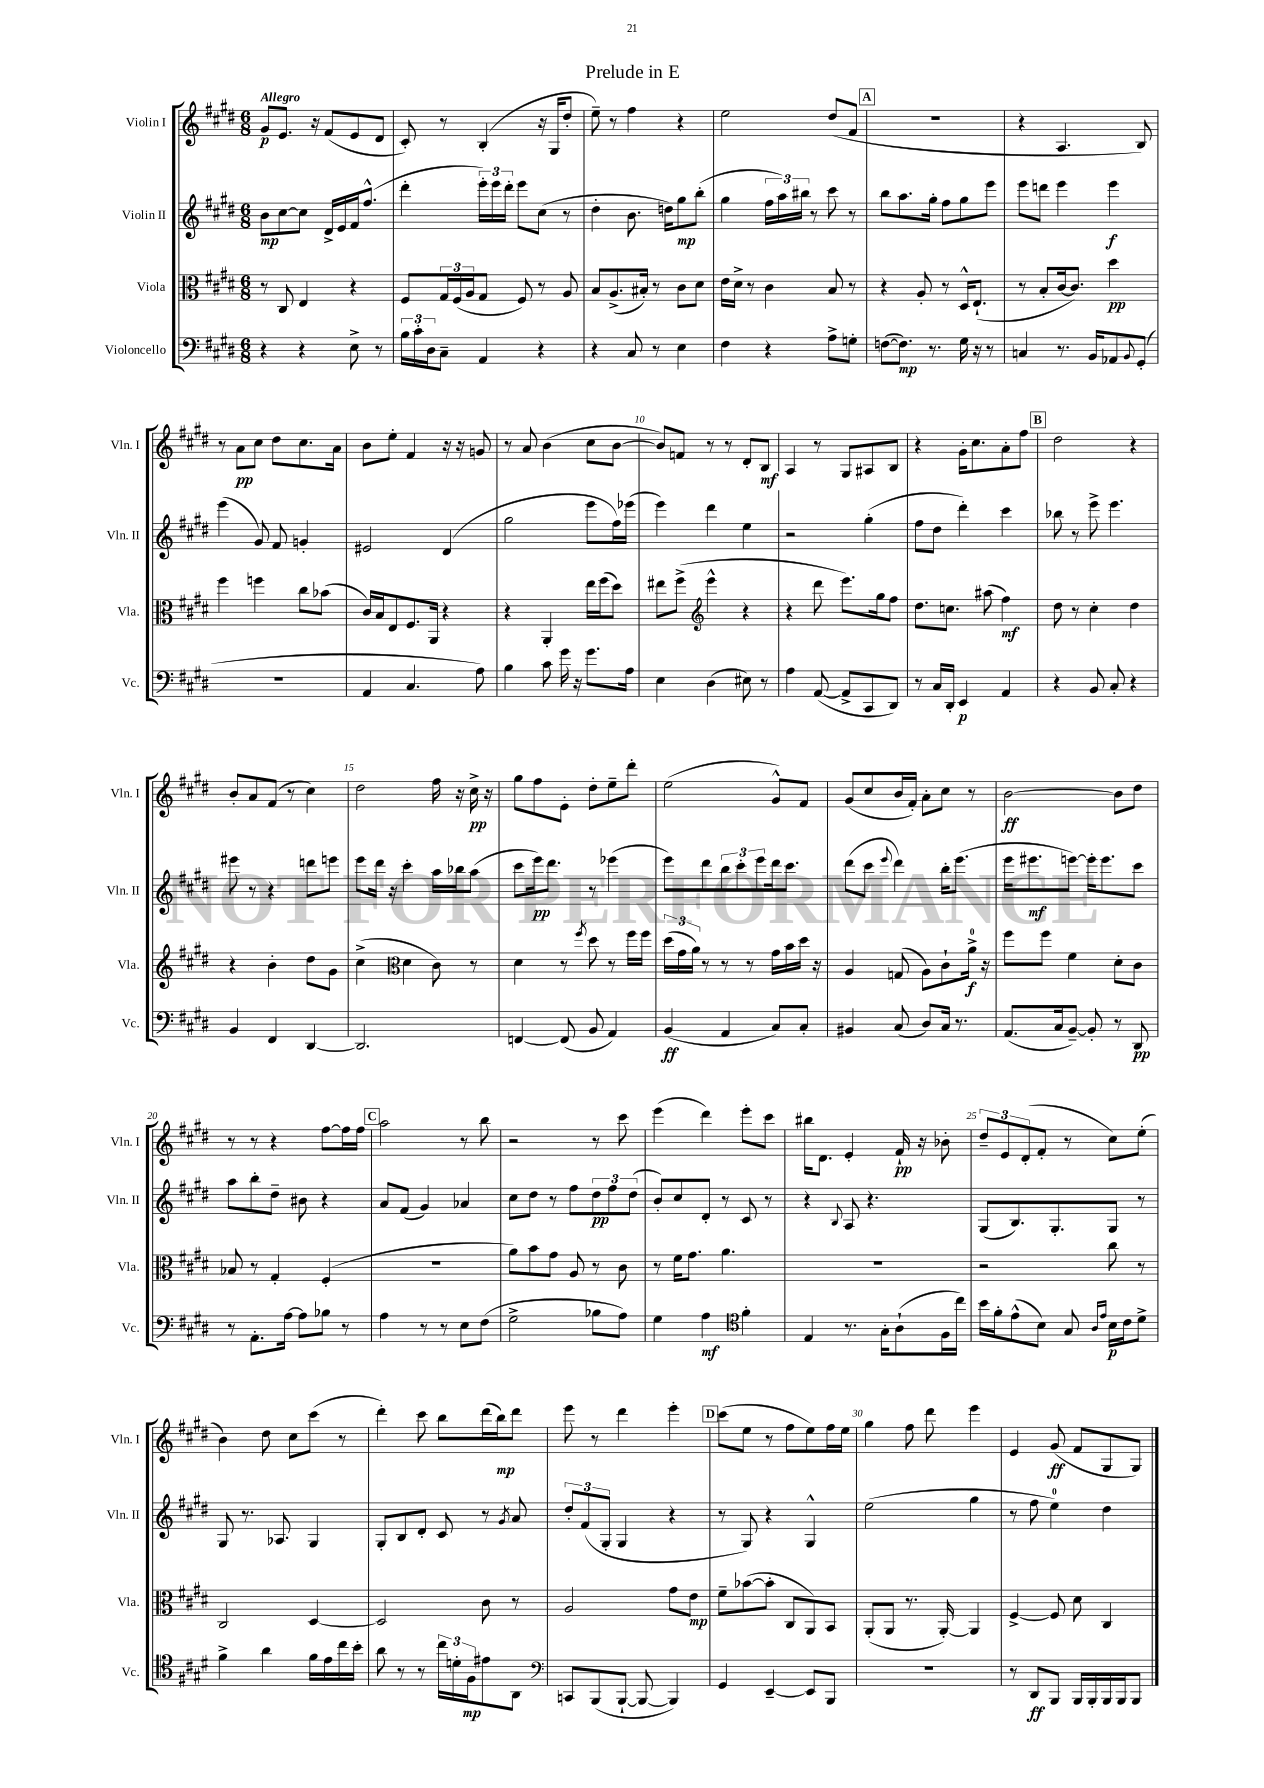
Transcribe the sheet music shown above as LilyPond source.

\header { title = "Prelude in E" }
<<
\new StaffGroup <<
\new Staff = "s0" \with { instrumentName = "Violin I" shortInstrumentName = "Vln. I" } {
    \clef treble \key e \major \numericTimeSignature \time 6/8 \tempo "Allegro"
    gis'8\p e'8. r16 fis'8( e'8 dis'8 |
    cis'8-.) r8 b4-.( r16 gis16 dis''8-. |
    e''8--) r8 fis''4 r4 |
    e''2 dis''8( fis'8 |
    \mark \markup { \box "A" } R2. |
    r4 a4. b8) |
    r8 a'8\pp cis''8 dis''8 cis''8. a'16 |
    b'8 e''8-. fis'4 r16 r16 g'8 |
    r8 a'8 b'4( cis''8 b'8~ |
    b'8) f'8 r8 r8 dis'8-. b8\mf |
    a4 r8 gis8 ais8 b8 |
    r4 gis'16-. cis''8. a'8-. fis''8 |
    \mark \markup { \box "B" } dis''2 r4 |
    b'8-. a'8 fis'8( r8 cis''4) |
    dis''2 fis''16 r16 cis''16->\pp r16 |
    gis''8 fis''8 e'8-. dis''8-. e''8-- dis'''8-. |
    e''2( gis'8-^) fis'8 |
    gis'8( cis''8 b'16 fis'16-.) a'8-. cis''8 r8 |
    b'2~\ff b'8 dis''8 |
    r8 r8 r4 fis''8~ fis''16 fis''16 |
    \mark \markup { \box "C" } a''2 r8 b''8 |
    r2 r8 cis'''8 |
    e'''4( dis'''4) e'''8-. cis'''8 |
    bis''16 dis'8. e'4-. fis'16-!\pp r16 bes'8-. |
    \tuplet 3/2 { dis''8-- e'8 dis'8-.( } fis'8-. r8 cis''8) e''8-.( |
    b'4) dis''8 cis''8 cis'''8( r8 |
    dis'''4-.) cis'''8 b''8 dis'''16( b''16\mp) dis'''8 |
    e'''8 r8 dis'''4 e'''4-. |
    \mark \markup { \box "D" } cis'''8( e''8 r8 fis''8 e''8) fis''16 e''16 |
    gis''4 fis''8 dis'''8 e'''4 |
    e'4 gis'8\ff( fis'8 gis8 gis8) \bar "|." |
}
\new Staff = "s1" \with { instrumentName = "Violin II" shortInstrumentName = "Vln. II" } {
    \clef treble \key e \major \numericTimeSignature \time 6/8
    b'8\mp cis''8~ cis''8 dis'16-> e'16 fis'16 fis''8.-^( |
    dis'''4-. \tuplet 3/2 { e'''16-.) e'''16 dis'''16-. } e'''8 cis''8( r8 |
    dis''4-. b'8. d''16) gis''8\mp b''8-.( |
    gis''4 \tuplet 3/2 { fis''16 a''16) bis''16 } r8 cis'''8 r8 |
    \mark \markup { \box "A" } b''8 a''8. gis''16-. fis''8 gis''8 e'''8 |
    e'''8 d'''8 e'''4 e'''4\f |
    e'''4( gis'8) fis'8 g'4-. |
    eis'2 dis'4( |
    gis''2 e'''8 fis''16) ees'''16( |
    e'''4) dis'''4 e''4 |
    r2 gis''4-.( |
    fis''8 dis''8 dis'''4-.) cis'''4 |
    \mark \markup { \box "B" } bes''8 r8 e'''8-> e'''4. |
    eis'''8 r8 r4 d'''8 e'''8 |
    e'''8 dis'''16 r16 cis'''4-. a''16 bes''16 a''8( |
    cis'''8 e'''16\pp) dis'''8. r8 ees'''4( |
    e'''8) dis'''8 \tuplet 3/2 { b''8 cis'''8-. e'''8 } dis'''16 cis'''8. |
    dis'''8( cis'''8 \appoggiatura { e'''8 } dis'''4) b''16-. e'''8.( |
    e'''16 eis'''8.\mf e'''8~) e'''16-. e'''8. cis'''8 |
    a''8 b''8-. dis''8-- bis'8 r4 |
    \mark \markup { \box "C" } a'8 fis'8( gis'4) aes'4 |
    cis''8 dis''8 r8 fis''8 \tuplet 3/2 { dis''8\pp fis''8 dis''8( } |
    b'8-.) cis''8 dis'8-. r8 cis'8 r8 |
    r4 \appoggiatura { b8 } a8 r4. |
    gis8( b8.) gis8.-. gis8 r8 |
    gis8 r8. aes8. gis4 |
    gis8-. b8 dis'8-. cis'8 r8 \acciaccatura { gis'8 } a'8 |
    \tuplet 3/2 { dis''8-. fis'8( gis8-. } gis4 r4 |
    \mark \markup { \box "D" } r8 gis8) r4 gis4-^ |
    e''2( gis''4 |
    r8 fis''8 e''4-0) dis''4 \bar "|." |
}
\new Staff = "s2" \with { instrumentName = "Viola" shortInstrumentName = "Vla." } {
    \clef alto \key e \major \numericTimeSignature \time 6/8
    r8 cis8 e4 r4 |
    fis8 \tuplet 3/2 { gis16 fis16( a16 } gis8 fis8) r8 a8 |
    b8 a8.->( bis16-.) r8 cis'8 dis'8 |
    e'16 dis'16-> r8 cis'4 b8 r8 |
    \mark \markup { \box "A" } r4 a8-. r8 dis16-^ e8.-!( |
    r8 b8-. cis'16~ cis'8.) dis''4\pp |
    fis''4 f''4 cis''8 bes'8( |
    cis'16) b16 e8 fis8. a,16 r4 |
    r4 a,4-. e''16 fis''16( dis''8) |
    eis''8 fis''8->( \clef treble e'''4-^ r4 |
    r4 dis'''8 e'''8.) gis''16 fis''8 |
    dis''8. c''8. ais''8( fis''4\mf) |
    \mark \markup { \box "B" } dis''8 r8 cis''4-. dis''4 |
    r4 b'4-. dis''8 gis'8 |
    cis''4->( \clef alto dis'4 cis'8) r8 |
    dis'4 r8 \acciaccatura { fis''8 } dis''8 r8 fis''16 fis''16 |
    \tuplet 3/2 { dis''16( gis'16 a'16) } r8 r8 r8 gis'16 b'16 dis''16 r16 |
    a4 g8( a8) cis'8-! a'16-0->\f r16 |
    fis''8 fis''8 fis'4 dis'8-. cis'8 |
    bes8 r8 gis4-. fis4-.( |
    \mark \markup { \box "C" } R2. |
    a'8) b'8 gis'8 a8 r8 cis'8 |
    r8 fis'16 gis'8. a'4. |
    R2. |
    r2 cis''8 r8 |
    cis2 dis4~ |
    dis2 cis'8 r8 |
    a2 gis'8 e'8\mp |
    \mark \markup { \box "D" } fis'8-- bes'8~( bes'8-. cis8 a,8) b,8 |
    a,8-.( a,8 r8. a,16~-.) a,4 |
    fis4~-> fis8 dis'8 cis4 \bar "|." |
}
\new Staff = "s3" \with { instrumentName = "Violoncello" shortInstrumentName = "Vc." } {
    \clef bass \key e \major \numericTimeSignature \time 6/8
    r4 r4 e8-> r8 |
    \tuplet 3/2 { b16 cis'16-. dis16 } cis8-- a,4 r4 |
    r4 cis8 r8 e4 |
    fis4 r4 a8-> g8-. |
    \mark \markup { \box "A" } f8~( f8.\mp) r8. gis16 r16 r8 |
    c4 r8. b,16 aes,8 \appoggiatura { b,8 } gis,8-.( |
    R2. |
    a,4 cis4. a8) |
    b4 cis'8 gis'16 r16 gis'8. a16 |
    e4 dis4( eis8) r8 |
    a4 a,8~( a,8-> cis,8 dis,8) |
    r8 cis16 dis,16-. e,4\p a,4 |
    \mark \markup { \box "B" } r4 b,8 cis8-. r4 |
    b,4 fis,4 dis,4~ |
    dis,2. |
    f,4~ f,8( b,8 a,4) |
    b,4\ff( a,4 cis8) cis8-. |
    bis,4 cis8( dis8) cis16 r8. |
    a,8.( cis16 b,8~--) b,8-. r8 dis,8\pp |
    r8 a,8.-. a16~ a8 bes8 r8 |
    \mark \markup { \box "C" } a4 r8 r8 e8 fis8( |
    gis2-> bes8 a8) |
    gis4 a4\mf \clef tenor fis'4-. |
    e4 r8. gis16-. a8-!( fis16 cis''16) |
    b'16 fis'16-. e'8-^( b8) gis8 \grace { a16 e'16 } b16\p cis'16 dis'8-> |
    fis'4-> a'4 fis'16 e'16 cis''16 b'16-. |
    a'8 r8 r8 \tuplet 3/2 { cis''16 d'16-. fis16\mp } eis'8 a,8 |
    \clef bass c,8 b,,8( b,,8~-! b,,8~ b,,4) |
    \mark \markup { \box "D" } gis,4 e,4~-- e,8 b,,8 |
    R2. |
    r8 dis,8\ff b,,8 b,,16 b,,16-. b,,16 b,,16 b,,8 \bar "|." |
}
>>
>>
\layout { \context { \Score \override BarNumber.break-visibility = ##(#f #t #t) barNumberVisibility = #(every-nth-bar-number-visible 5) } }
